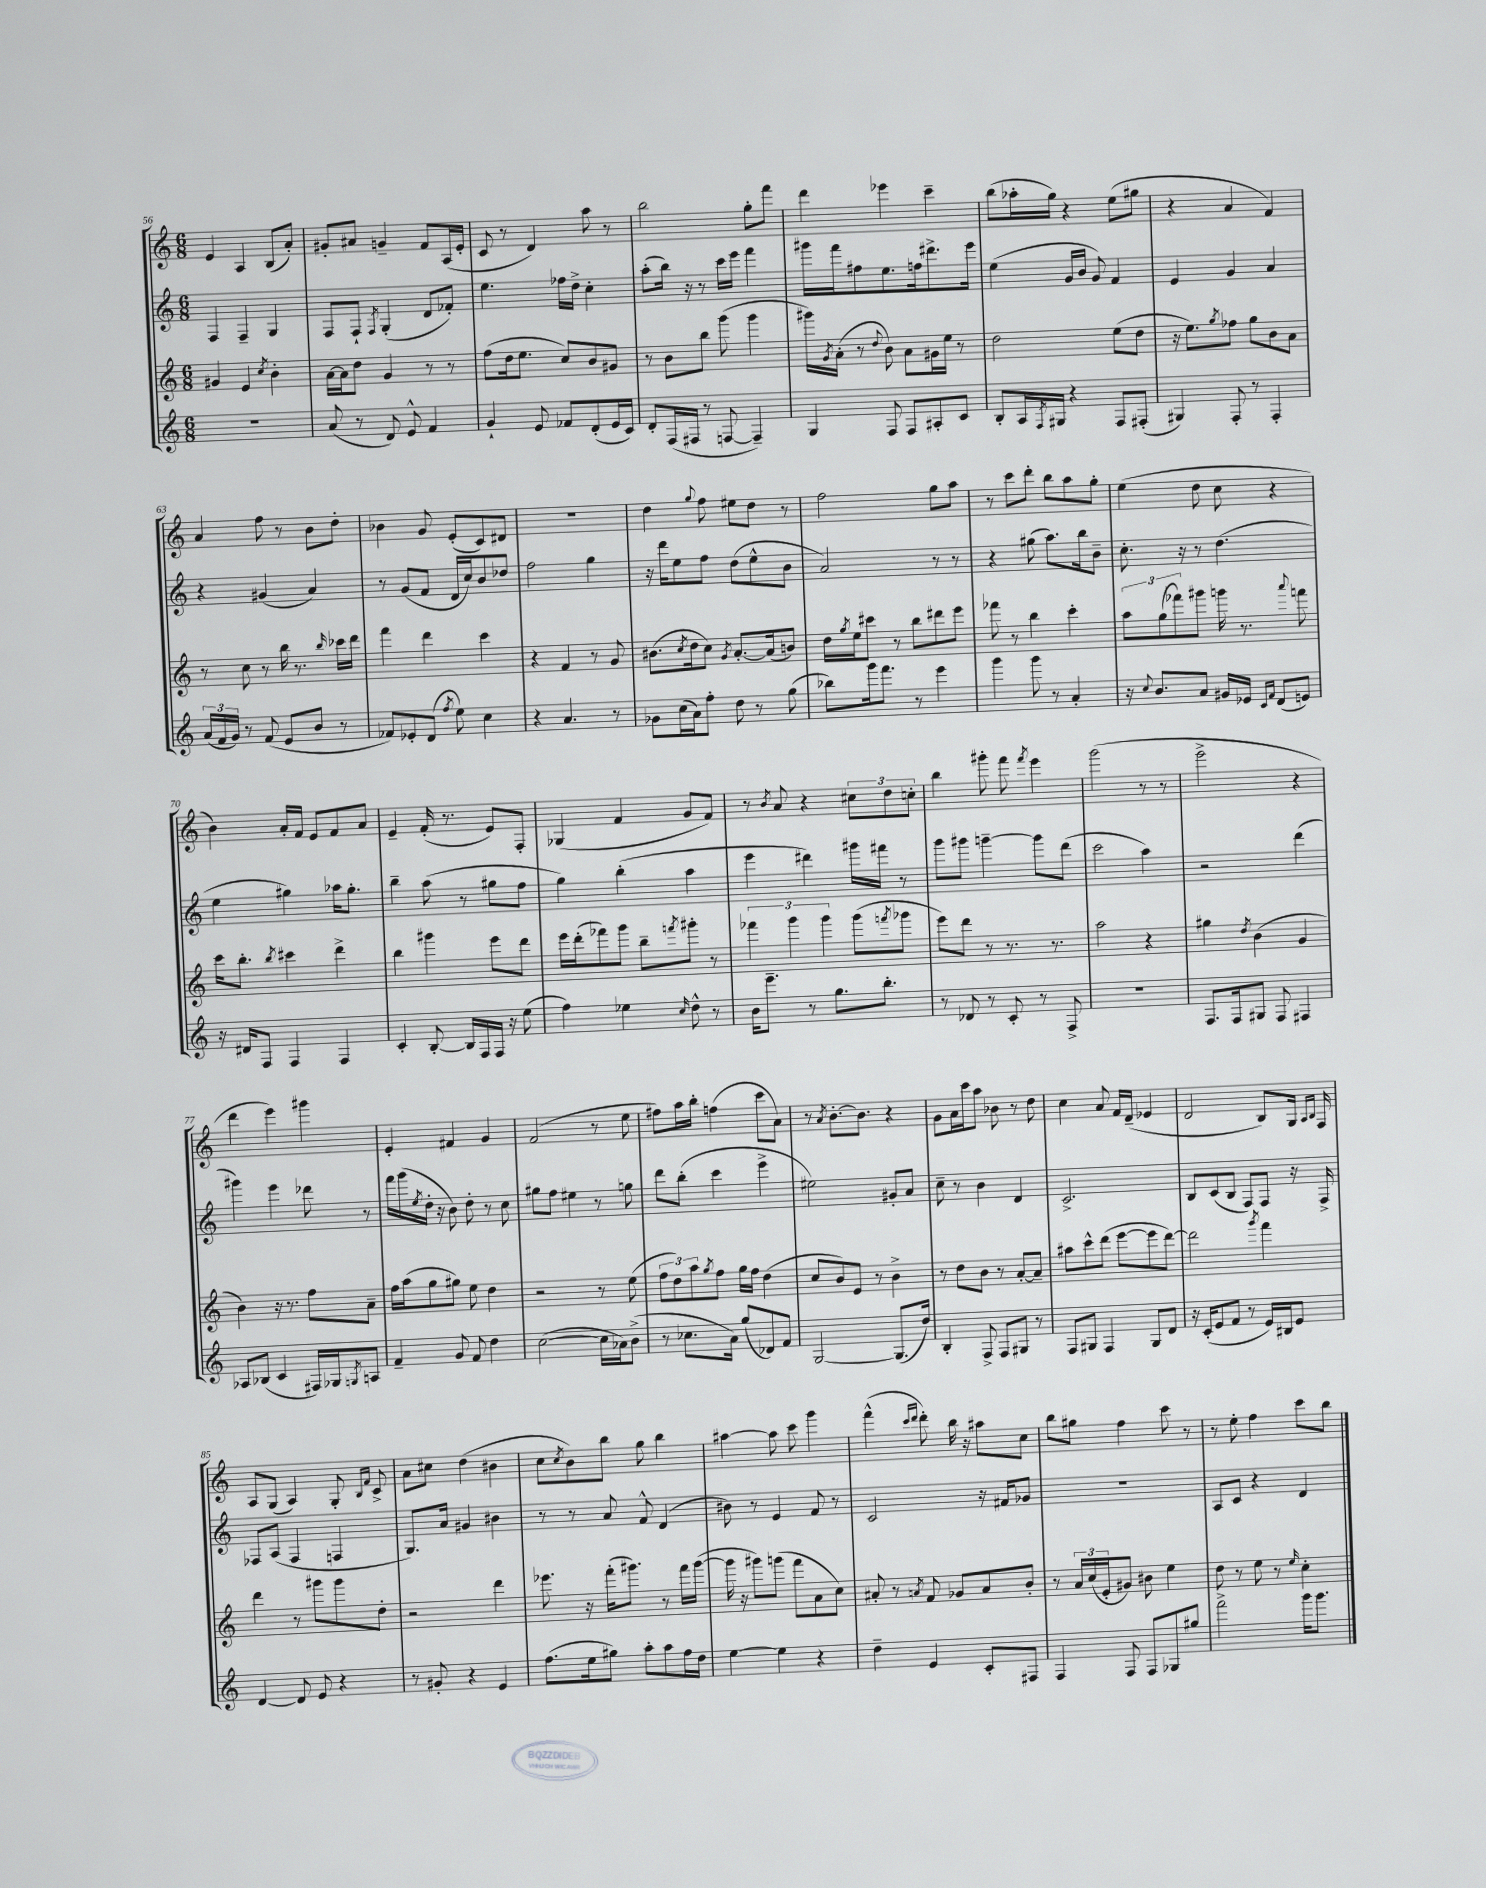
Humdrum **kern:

**kern	**kern	**kern	**kern
*part4	*part3	*part2	*part1
*staff4	*staff3	*staff2	*staff1
*clefG2	*clefG2	*clefG2	*clefG2
*k[]	*k[]	*k[]	*k[]
*M6/8	*M6/8	*M6/8	*M6/8
=56	=56	=56	=56
2.r	4g#X/	4F/	4e/
.	4e/	4F~/	4A/
.	8qcc/	.	.
.	4b'\	4G/	(8B/L
.	.	.	8a'/J)
=57	=57	=57	=57
(8a/	[16a\LL	8F/L	8g#X'/L
.	16a\J]	.	.
8r	8dd\J	8F`/J	8a#X/J
.	.	8qF/	.
8d/)	4g/	(4G'/	4gn~/
8e^^/	.	.	.
4f/	8r	8d/L	8f/L
.	8r	8f-X'/J)	(16A/L
.	.	.	16e'/JJ
=58	=58	=58	=58
4g`/	(8ff\L	4.ee\	8c/
.	16dd\k	.	8r
.	8.ee\J	.	.
8e/	.	.	4d/)
8f-X/L	8cc/L)	16ff-X\LL	.
.	.	16dd^\JJ	.
(8d'/	8b/	4cc'\	8aa\
16e/L	8g#X/J	.	8r
16c/JJ)	.	.	.
=59	=59	=59	=59
8d'/L	8r	(8aa'\L	2bb\
(16F/L	8b\L	16bb\Jk)	.
16F#X/JJ	.	16r	.
8r	8bb\J	8r	.
[8Fn/	(8ggg\	16ccc\LL	.
.	.	16eee\JJ	.
4F~/])	4ggg\	4fff\	8gg'\L
.	.	.	8fff\J
=60	=60	=60	=60
4G/	16ggg#X\LL)	16ggg#X\LL	4ddd\
.	8qg/	.	.
.	(16a'\JJ	16fff\J	.
.	8r	8ff#X\	.
.	8qqdd/	.	.
8F/	8b\)	8.ee\	4eee-X\
8F/L	8a\L	.	.
.	.	16ffn\k	.
8A#X'/	16g#X\L	8.ddd#X^\	4ccc~\
.	16ee\JJ	.	.
8c/J	8r	.	.
.	.	16eee\Jk	.
=61	=61	=61	=61
8B'/L	2dd\	(4ee\	(8bb\L
16A/L	.	.	16aa-X'\L
8qF/	.	.	.
16G#X/JJ	.	.	16gg\JJ)
4r	.	16g/LL	4r
.	.	16b/JJ	.
.	.	8g/)	.
8F/L	(8ee\L	4f/	(8ee\L
(8F#X'/J	8dd\J	.	8gg#X\J
=62	=62	=62	=62
4G#X/)	16r	4e/	4r
.	8.ee\L)	.	.
.	8qgg/	.	.
8F'/	8ff-X\J	4g/	4a/
8r	8gg\L	.	.
4F'/	8b\	4a/	4f/)
.	8a\J	.	.
!!LO:LB:g=z
=63	=63	=63	=63
(24a/LL	8r	4r	4a/
24f/	.	.	.
24g/JJ)	.	.	.
8r	8cc\	.	.
(8f/	8r	(4g#X/	8ff\
8e/L	16bb\	.	8r
.	8.r	.	.
8b/J	.	4a/)	8b\L
.	16qqbb/	.	.
8r	16ccc-X\LL	.	8dd'\J
.	16ddd\JJ	.	.
=64	=64	=64	=64
8f-X/L)	4fff\	8r	4b-X\
8e-X'/	.	(8g/L	.
(8d/J	4ddd\	8f/J	8g/
8qff/	.	.	.
8ee\)	.	16d/LL	(8e'/L
.	.	16cc/J)	.
4cc\	4ccc\	8b/	8c/)
.	.	8dd-X/J	8d#X/J
=65	=65	=65	=65
4r	4r	2ff\	2.r
4.a/	4f/	.	.
.	8r	4gg\	.
8r	8g/	.	.
=66	=66	=66	=66
8g-X\L	(8.b#X\L	16r	4dd\
.	.	16ddd\KL	.
(16cc\L	.	8ee\	.
.	8qcc/	.	.
16a\J)	16dd\k	.	.
.	.	.	8qqgg/
8ff'\J	8cc\J)	8ff\J	8ff\
.	8qg/	.	.
8dd\	[8.a'/L	(8dd\L	8ee#X\L
8r	.	8ee^^\	8dd\J
.	(16a/k]	.	.
(8gg\	8bn/J)	8b\J	8r
=67	=67	=67	=67
8bb-X\L)	16dd\LL	2a/)	2ff\
.	8qgg/	.	.
.	16ee\J	.	.
16ggg\k	8ccc#X\J	.	.
8.fff\J	.	.	.
.	8r	.	.
8r	8bb\L	.	.
4eee\	8ddd#X\	8r	8gg\L
.	8eee\J	8r	8aa\J
=68	=68	=68	=68
4ggg\	8fff-X\	4r	8r
.	8r	.	8ccc\L
8ggg\	4bb\	(8gg#X\	8ddd'\J
8r	.	8.aa\L)	8bb\L
4a'/	4ccc'\	.	8aa\
.	.	16bb\k	.
.	.	8b~\J	8gg'\J
=69	=69	=69	=69
16r	12aa\L	8.cc'\	(4ee\
8qqcc/	.	.	.
8.b/L	.	.	.
.	(12gg\	.	.
.	12fff-X\)	.	.
.	.	16r	.
8a/J	8ggg#X\J	8r	8dd\
16g#X/LL	16gggn\	(4.dd\	8cc\
16e-X/JJ	8.r	.	.
16qqc/LL	.	.	.
16qqf/JJ	.	.	.
(8d/L	.	.	4r
.	8qqaaa/	.	.
8en/J)	8fffn\	.	.
!!LO:LB:g=z
=70	=70	=70	=70
16r	16ccc\KL	4ee\	4b\)
16d#X/KL	8.bb'\J	.	.
8F/J	.	.	.
.	8qbb/	.	.
4F/	4ccc#X\	4gg#X\)	16a'/LL
.	.	.	16f/JJ
.	.	.	8e/L
4F/	4ddd^\	16aa-X\KL	8f/
.	.	8.gg#'\J	.
.	.	.	8a/J
=71	=71	=71	=71
4c'/	4bb\	4bb~\	4e~/
[8B'/	4ggg#X\	(8aa\	(16f'/
.	.	.	8.r
16B/LL]	.	8r	.
16F/	.	.	.
16F/JJ	8eee\L	8gg#X\L	8e/L)
16r	.	.	.
(8ee\	8ddd\J	8ff\J	8F'/J
=72	=72	=72	=72
4ff\)	16eee\LL	4gg\)	(4G-X/
.	(16ddd'\J	.	.
.	8fff-X\)	.	.
4ee-X\	8ggg\J	(4bb'\	4f/
.	8bb~\L	.	.
16qqcc/	8qfffn/	.	.
8dd^^\	8ggg#X'\J	4aa\	8g/L
8r	8r	.	8f/J)
=73	=73	=73	=73
16b\KL	6fff-X\	4eee\	8r
8.eee~\J	.	.	.
.	.	.	8qb/
.	.	.	8a/
.	6ggg\	.	.
8r	.	4ddd#X\)	4r
.	6ggg\	.	.
8.gg\L	.	.	.
.	(8ggg\L	16ggg#X\LL	12cc#X\L
8.bb'\J	.	16fff#X\JJ	.
.	.	.	12dd\
.	8qfffn/	.	.
.	8ggg-X\J	8r	.
.	.	.	12ccn'\J
=74	=74	=74	=74
8r	8eee\L)	8ggg\L	4bb\
8d-X/	8ddd\J	8ggg#X\J	.
8r	8r	[4gggn~\	8ggg#X'\
8c'/	8.r	.	8fff\
.	.	.	8qfff/
8r	.	8ggg\L]	4eee\
.	8.r	.	.
8F^/	.	(8ddd\J	.
=75	=75	=75	=75
2.r	2aa\	2ccc\	(2ggg\
.	4r	4aa\)	8r
.	.	.	8r
=76	=76	=76	=76
8.F/L	4gg#X\	2r	2eee^\
16F/k	.	.	.
.	8qdd/	.	.
8G#X/J	(4b\	.	.
8F/	.	.	.
4F#X/	4g/	(4ddd\	4r
!!LO:LB:g=z
=77	=77	=77	=77
8A-X/L	4b\)	4ggg#X\)	4ddd\
(8B-X/J	.	.	.
4c/	16r	4eee\	4eee\)
.	8.r	.	.
16F#X/LL)	8ff\L	8ddd-X\	4ggg#X\
16G-X/J	.	.	.
8qGn/	.	.	.
8An/J	8a~\J	8r	.
=78	=78	=78	=78
4f~/	16ff\LL	16fff\LL	4e'/
.	(16aa\J	(16ggg\	.
.	.	8qee/	.
.	8gg\	16dd'\JJ	.
.	.	16r	.
8g/	8gg#X\J)	8b\)	4f#X/
8f/	8ee\	8dd'\	.
4dd\	4dd\	8r	4g/
.	.	8cc\	.
=79	=79	=79	=79
([2cc\	2r	8gg#X\L	(2f/
.	.	8ff\J	.
.	.	4ee#X\	.
16cc\LL]	8r	8r	8r
16a-X\J)	.	.	.
(8b^\J	(8ee\	8ggn\	8ee\
=80	=80	=80	=80
8r	12ff\L	8ddd\L	8ff#X\L)
.	12dd\)	.	.
8.cc-X\L	.	(8bb'\J	16aa\L
.	12aa\	.	.
.	.	.	16bb'\JJ
.	8qgg/	.	.
.	8ff\J	4ccc\	(4ffn\
16a\Jk)	.	.	.
(8gg/L	16gg\LL	.	.
.	16ff\JJ	.	.
8d-X/)	(4dd\	4eee^\	8ccc\L
8f/J	.	.	8a\J)
=81	=81	=81	=81
[2G/	8cc/L	2ee#X\)	8r
.	.	.	8qa/
.	8b/)	.	[8.b'\L
.	8e/J	.	.
.	.	.	8.b\J]
.	8r	.	.
(8.G/L]	4b^\	8g#X'/L	4r
.	.	8a/J	.
16dd/Jk)	.	.	.
=82	=82	=82	=82
4B'/	8r	8cc~\	8g\L
.	8dd\L	8r	16a\L
.	.	.	16ccc\J
8F^/	8b\J	4b\	8aa\J
8F/L	8r	.	8b-X\
8G#X/J	[8a'/L	4d/	8r
8r	8a~/J]	.	8dd\
=83	=83	=83	=83
8F/L	8aa#X\L	2.c^/	4cc\
8G#X/J	8ccc^^\	.	.
4F/	(8ddd\J	.	8a/
.	[8eee\L	.	16f/LL
.	.	.	(16d~/JJ
8G#/L	8eee\]	.	4e-X/
8d/J	[8ddd\J)	.	.
=84	=84	=84	=84
16r	2ddd\]	8B/L	2d/
(16c'/KL	.	.	.
8e/	.	(8c/	.
8f/J	.	8B/J	.
8r	.	8F/L)	.
.	8qggg/	.	.
16e/LL)	4fff\	8F/J	8B/L)
16B#X/J	.	.	.
8e/J	.	16r	16G/Jk
.	.	.	16qqA/LL
.	.	.	16qqB/JJ
.	.	16F^/	16F/
!!LO:LB:g=z
=85	=85	=85	=85
[4d/	4ddd\	8F-X/L	8A/L
.	.	(8A/J	(8G/J
8d/]	8r	4F-/	4A/)
8e/	8ggg#X\L	.	.
4r	8ggg#\	4Fn/	8G'/
.	.	.	16qqB/LL
.	.	.	16qqf/JJ
.	8dd'\J	.	8c^/
=86	=86	=86	=86
8r	2r	8.G/L)	8a\L
8g#X'/	.	.	8cc#X\J
.	.	16a/Jk	.
4r	.	4g#X/	(4dd\
4e/	4ddd\	4b#X\	4b#X\
=87	=87	=87	=87
(8.ff\L	8.eee-X\	8r	8cc\L
.	.	.	8qcc/
.	.	8r	8b\)
16ee\k	16r	.	.
8gg#X\J)	(16fff'\KL	8a/	8bb\J
.	8.ggg#X\J)	.	.
8aa'\L	.	8f^^/	8gg\
8aa\	8r	(4d/	4bb\
16ff\L	16fff\LL	.	.
16dd\JJ	([16ggg#\JJ	.	.
=88	=88	=88	=88
[4ee\	16ggg#\]	8b#X\)	[4aa#X\
.	16r	.	.
.	8ggg#X\L)	8r	.
4ee\]	(8gggn\J	4e/	8aa#\]
.	8fff\L	.	8ccc\
4r	8a\	8f/	4ggg\
.	8cc\J)	8r	.
=89	=89	=89	=89
4dd~\	8a#X'/	2c/	(4fff^^\
.	8r	.	.
.	.	.	16qqccc/LL
.	8qan/	.	16qqddd/JJ
4e/	8f/	.	8ddd'\)
.	8g-X/L	.	16bb\
.	.	.	16r
8c'/L	8a/	16r	8aa#X\L
.	.	16f#X/KL	.
8F#X/J	8b'/J	8g-X/J	8cc\J
=90	=90	=90	=90
4F/	8r	2.r	8bb\L
.	24a/LL	.	8gg#X\J
.	(24cc/	.	.
.	24e'/J	.	.
8F/	8g#X/J)	.	4ff\
8F/L	8b#X\	.	.
8G-X/	4ee\	.	8ccc\
8gg#X/J	.	.	8r
=91	=91	=91	=91
2fff^\	8dd\	8A/L	8r
.	8r	8c/J	8ee'\
.	8ee\	4r	4ff\
.	8r	.	.
.	16qqee/	.	.
16ggg\KL	4cc'\	4d/	8ccc\L
8.ggg\J	.	.	.
.	.	.	8bb\J
==	==	==	==
*-	*-	*-	*-
